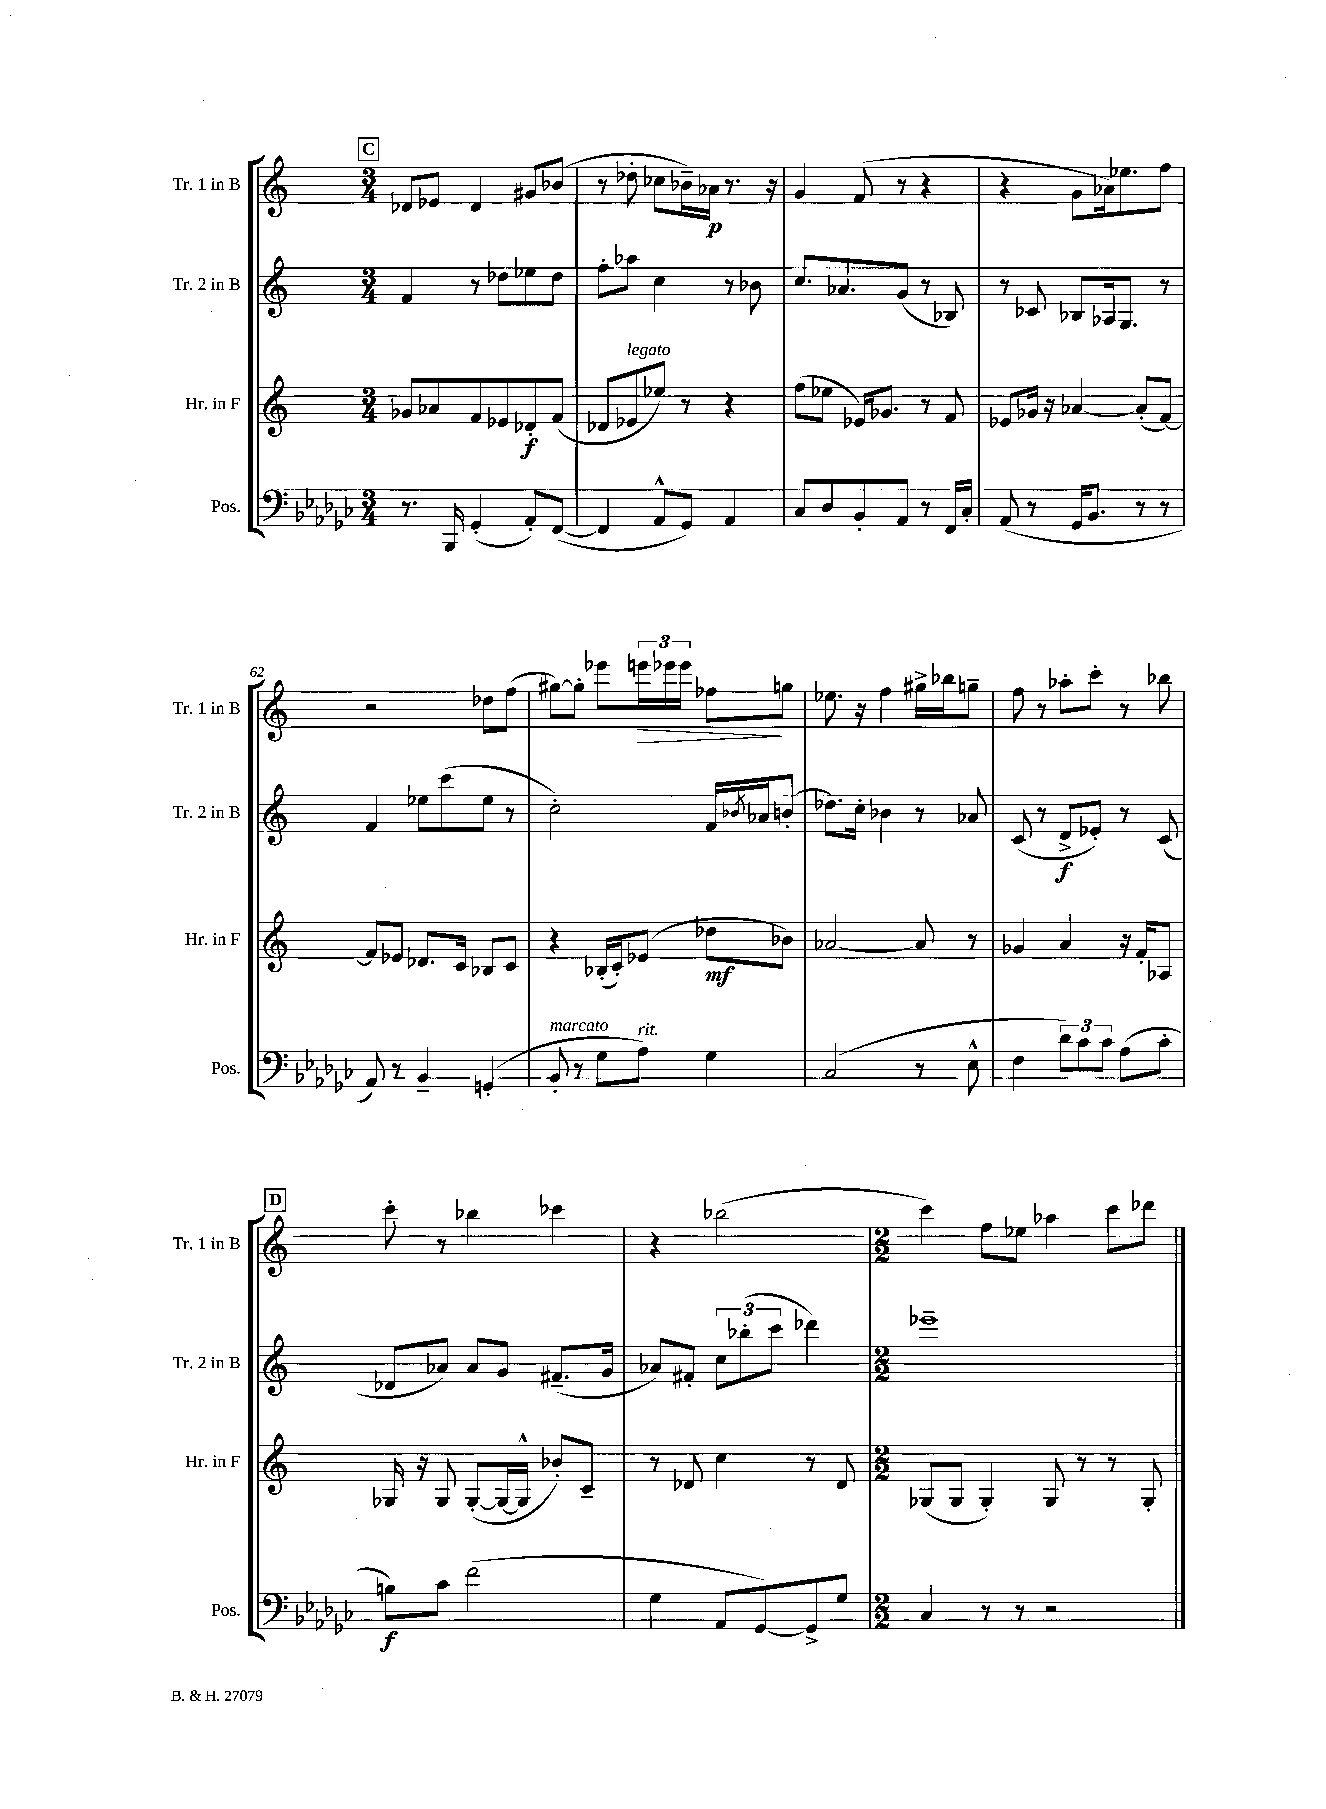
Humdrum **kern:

**kern	**dynam	**kern	**dynam	**kern	**dynam	**kern	**dynam
*part4	*part4	*part3	*part3	*part2	*part2	*part1	*part1
*staff4	*staff4	*staff3	*staff3	*staff2	*staff2	*staff1	*staff1
*I"Pos.	*	*I"Hr. in F	*	*I"Tr. 2 in B	*	*I"Tr. 1 in B	*
*I'Pos.	*	*I'Hr. in F	*	*I'Tr. 2 in B	*	*I'Tr. 1 in B	*
*clefF4	*	*clefG2	*	*clefG2	*	*clefG2	*
*k[b-e-a-d-g-c-]	*	*k[]	*	*k[]	*	*k[]	*
*M3/4	*	*M3/4	*	*M3/4	*	*M3/4	*
!!LO:REH:place=s1:t=C
=58	=58	=58	=58	=58	=58	=58	=58
8.r	.	8g-X/L	.	4f/	.	8d-X/L	.
.	.	8a-X/	.	.	.	8e-X/J	.
16BBB-/	.	.	.	.	.	.	.
(4GG-'/	.	8f/	.	8r	.	4d-/	.
.	.	8e-X/	.	8dd-X\L	.	.	.
8AA-'/L)	.	8d-X'/	f	8ee-X\	.	8g#X/L	.
([8FF/J	.	(8f/J	.	8dd-\J	.	(8b-X/J	.
=59	=59	=59	=59	=59	=59	=59	=59
4FF/]	.	8d-X/L	.	8ff'\L	.	8r	.
!	!	!LO:TX:a:i:t=legato	!	!	!	!	!
.	.	8e-X/	.	8aa-X\J	.	8dd-X'\	.
8AA-^^/L	.	8ee-X/J)	.	4cc\	.	8cc-X\L	.
8GG-/J)	.	8r	.	.	.	16b-X~\L)	.
.	.	.	.	.	.	16a-X\JJ	p
4AA-/	.	4r	.	8r	.	8.r	.
.	.	.	.	8b-X\	.	.	.
.	.	.	.	.	.	16r	.
=60	=60	=60	=60	=60	=60	=60	=60
8C-/L	.	(8ff\L	.	8.cc/L	.	4g/	.
8D-/	.	8ee-X\J	.	.	.	.	.
.	.	.	.	8.a-X/	.	.	.
8BB-'/	.	16e-X/KL)	.	.	.	(8f/	.
.	.	8.g-X/J	.	.	.	.	.
8AA-/J	.	.	.	(8g/J	.	8r	.
8r	.	8r	.	8r	.	4r	.
16FF/LL	.	8f/	.	8B-X/)	.	.	.
16C-'/JJ	.	.	.	.	.	.	.
=61	=61	=61	=61	=61	=61	=61	=61
(8AA-/	.	8e-X/L	.	8r	.	4r	.
8r	.	16g-X/Jk	.	8c-X/	.	.	.
.	.	16r	.	.	.	.	.
16GG-/KL	.	[4a-X/	.	8B-X/L	.	8g\L	.
8.BB-/J	.	.	.	.	.	.	.
.	.	.	.	16A-X/k	.	16a-X\k)	.
.	.	.	.	8.G/J	.	8.ee-X\	.
8r	.	(8a-'/L]	.	.	.	.	.
8r	.	[8f/J)	.	8r	.	8ff\J	.
!!LO:LB:g=z
=62	=62	=62	=62	=62	=62	=62	=62
8AA-/)	.	8f/L]	.	4f/	.	2r	.
8r	.	8e-X/J	.	.	.	.	.
4BB-~/	.	8.d-X/L	.	8ee-X\L	.	.	.
.	.	.	.	(8ccc\	.	.	.
.	.	16c/Jk	.	.	.	.	.
(4GGn'/	.	8B-X/L	.	8ee-\J	.	8dd-X\L	.
.	.	8c/J	.	8r	.	(8ff\J	.
=63	=63	=63	=63	=63	=63	=63	=63
!LO:TX:a:i:t=marcato	!	!	!	!	!	!	!
8BB-'/	.	4r	.	2cc'\)	.	[8gg#X\L)	.
8r	.	.	.	.	.	8gg#'\J]	.
8G-\L	.	(16B-X'/LL	.	.	.	8eee-X\L	.
.	.	16c'/J)	.	.	.	.	.
!LO:TX:a:i:t=rit.	!	!	!	!	!	!	!
!	!	!	!	!	!	!	!LO:HP:b
8A-\J)	.	(8e-X/J	.	.	.	24eeen\L	>
.	.	.	.	.	.	24eee-X\	.
.	.	.	.	.	.	24eee-\JJ	.
4G-\	.	8dd-X\L	mf	16f/LL	.	8ff-X\L	.
.	.	.	.	8qb-X/	.	.	.
.	.	.	.	16a-X/J	.	.	.
.	.	8b-X\J)	.	(8bn'/J	.	8ggn\J	]
=64	=64	=64	=64	=64	=64	=64	=64
(2C-/	.	[2a-X/	.	8.dd-X\L)	.	8.ee-X\	.
.	.	.	.	16cc'\Jk	.	16r	.
.	.	.	.	4b-X\	.	4ff\	.
8r	.	8a-/]	.	8r	.	16gg#X^\LL	.
.	.	.	.	.	.	16bb-X\J	.
8E-^^\	.	8r	.	8a-X/	.	8ggn~\J	.
=65	=65	=65	=65	=65	=65	=65	=65
4F\	.	4g-X/	.	(8c/	.	8ff\	.
.	.	.	.	8r	.	8r	.
12d-\L)	.	4a/	.	8d^/L	f	8aa-X'\L	.
12c-\	.	.	.	.	.	.	.
.	.	.	.	8e-X'/J)	.	8ccc'\J	.
12c-\J	.	.	.	.	.	.	.
(8A-\L	.	16r	.	8r	.	8r	.
.	.	16f'/KL	.	.	.	.	.
8c-'\J	.	8A-X/J	.	(8c/	.	8bb-X\	.
!!LO:LB:g=z
!!LO:REH:place=s1:t=D
=66	=66	=66	=66	=66	=66	=66	=66
8Bn\L)	f	16G-X/	.	8d-X/L	.	8ccc'\	.
.	.	16r	.	.	.	.	.
8c-\J	.	8G-/	.	8a-X/J)	.	8r	.
(2f\	.	([8G-'/L	.	8a-/L	.	4bb-X\	.
.	.	16G-/L_	.	8g/J	.	.	.
.	.	16G-^^/JJ]	.	.	.	.	.
.	.	8b-X'/L)	.	(8.f#X~/L	.	4ccc-X\	.
.	.	8c~/J	.	.	.	.	.
.	.	.	.	16g/Jk	.	.	.
=67	=67	=67	=67	=67	=67	=67	=67
4G-\	.	8r	.	8a-X/L)	.	4r	.
.	.	8d-X/	.	8f#X'/J	.	.	.
8AA-/L	.	4cc\	.	12cc\L	.	(2bb-X\	.
.	.	.	.	(12bb-X'\	.	.	.
[8GG-/)	.	.	.	.	.	.	.
.	.	.	.	12ccc\J	.	.	.
8GG-^/]	.	8r	.	4ddd-X\)	.	.	.
8G-/J	.	8d-/	.	.	.	.	.
=68	=68	=68	=68	=68	=68	=68	=68
*M2/2	*	*M2/2	*	*M2/2	*	*M2/2	*
4C-/	.	(8G-X/L	.	1eee-X~	.	4ccc\)	.
.	.	8G-/J	.	.	.	.	.
8r	.	4G-'/)	.	.	.	8ff\L	.
8r	.	.	.	.	.	8ee-X\J	.
2r	.	8G-/	.	.	.	4aa-X\	.
.	.	8r	.	.	.	.	.
.	.	8r	.	.	.	8ccc\L	.
.	.	8G-'/	.	.	.	8ddd-X\J	.
==	==	==	==	==	==	==	==
*-	*-	*-	*-	*-	*-	*-	*-
